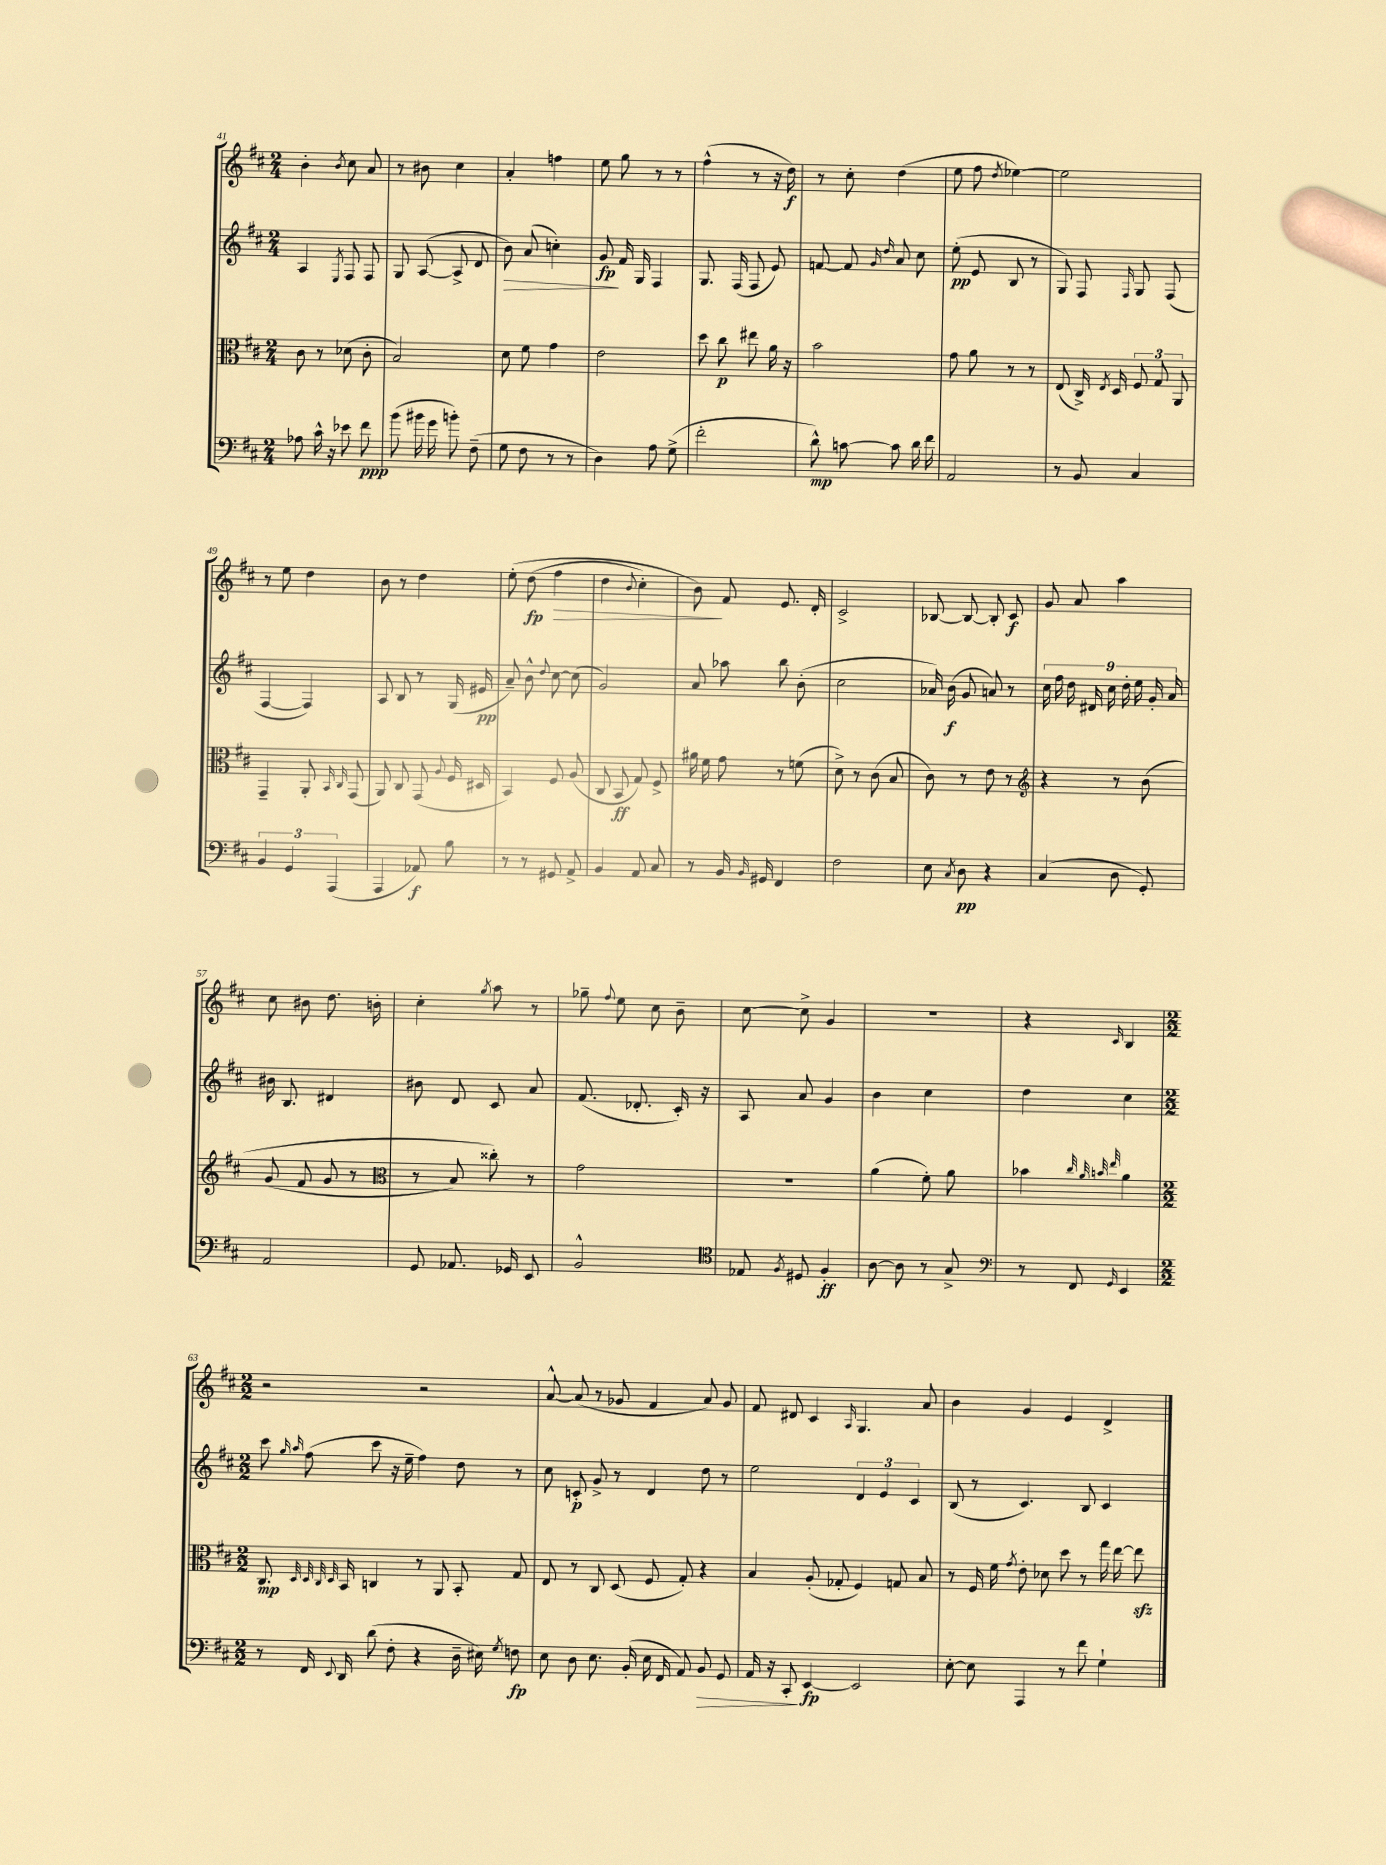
<<
\new StaffGroup <<
\new Staff = "s0" {
    \clef treble \key d \major \numericTimeSignature \time 2/4
    \autoBeamOff b'4-. \acciaccatura { b'8 } cis''8 a'8 |
    r8 bis'8 cis''4 |
    a'4-. f''4 |
    e''8 g''8 r8 r8 |
    fis''4-^( r8 r16 d''16\f) |
    r8 cis''8-. d''4( |
    e''8 fis''8 \acciaccatura { d''8 } ees''4~) |
    ees''2 |
    r8 e''8 d''4 |
    b'8 r8 d''4 |
    e''8-.\( d''8\fp( fis''4\> |
    d''4 \appoggiatura { b'8 } cis''4-.) |
    b'8\!\) fis'8 e'8. d'16-. |
    cis'2-> |
    bes8~ bes8~ bes8-. cis'8\f |
    g'8 a'8 a''4 |
    cis''8 bis'8 d''8. b'16-. |
    cis''4-. \acciaccatura { g''8 } a''8 r8 |
    ges''8-- \appoggiatura { fis''8 } e''8 cis''8 b'8-- |
    cis''8~ cis''8-> g'4 |
    R2 |
    r4 \grace { cis'16 } b4 |
    \numericTimeSignature \time 2/2 r2 r2 |
    a'8~-^ a'8( r8 ges'8 fis'4 a'8) ges'8 |
    fis'8 dis'8 cis'4 \grace { a16 } g4. a'8 |
    b'4 g'4 e'4 d'4-> \bar "|." |
}
\new Staff = "s1" {
    \clef treble \key d \major \numericTimeSignature \time 2/4
    \autoBeamOff a4 \acciaccatura { e8 } fis8 fis8 |
    g8 a8~( a8-> d'8 |
    b'8\>) a'8( c''4-.) |
    g'8\fp\! fis'16 g16 fis4 |
    g8. fis16( fis8 e'8) |
    f'8~ f'8 \grace { g'16 d''16 } a'8 cis''8 |
    e''8-.\pp( e'8 b8 r8 |
    g8) fis8 \grace { fis16 } g8 fis8( |
    fis4~ fis4) |
    a8 b8 r8 g16( eis'16\pp |
    a'8--) b'8-^ \appoggiatura { d''8 } cis''8~ cis''8( |
    g'2) |
    a'8 aes''8 b''8 b'8-.( |
    cis''2 |
    aes'16) b'16\f( g'8 a'8) r8 |
    \tuplet 9/8 { cis''16 fis''16 d''16 dis'16 cis''16 d''16-. e''16 g'16-. a'16 } |
    bis'16 b8. dis'4 |
    bis'8 d'8 cis'8 a'8 |
    fis'8.( des'8.-. cis'16-.) r16 |
    a8 a'8 g'4 |
    b'4 cis''4 |
    d''4 cis''4 |
    \numericTimeSignature \time 2/2 cis'''8 \grace { g''16 a''16 } fis''8( cis'''8 r16 e''16-- fis''4) d''8 r8 |
    cis''8 c'8-.\p g'8-> r8 d'4 d''8 r8 |
    e''2 \tuplet 3/2 { d'4 e'4 cis'4 } |
    b8( r8 cis'4.) b8 cis'4 \bar "|." |
}
\new Staff = "s2" {
    \clef alto \key d \major \numericTimeSignature \time 2/4
    \autoBeamOff cis'8 r8 des'8( cis'8-. |
    b2) |
    d'8 fis'8 g'4 |
    e'2 |
    d''8 cis''8\p eis''8 a'16 r16 |
    b'2 |
    g'8 a'8 r8 r8 |
    e8( cis16->) \acciaccatura { e8 } d16 \tuplet 3/2 { fis8 g8 a,8 } |
    g,4-- a,8-. \grace { b,16 cis16 } g,8( |
    a,8) cis8 g,8( \appoggiatura { a8 } fis16 dis16 |
    b,4) fis8 a8( |
    cis8 b,8\ff g8) fis8-> |
    ais'16 fis'16 g'8 r8 f'8( |
    d'8->) r8 cis'8( b8 |
    cis'8) r8 e'8 r8 |
    \clef treble r4 r8 b'8\( |
    g'8( fis'8 g'8 r8 |
    \clef alto r8 b8) cisis''8-.\) r8 |
    g'2 |
    R2 |
    a'4( fis'8-.) a'8 |
    bes'4 \grace { cis''32 a'32 b'32 e''32 } a'4 |
    \numericTimeSignature \time 2/2 cis8.\mp \grace { d32 d32 cis32 d32 } b,16 c4 r8 a,8 b,8-. g8 |
    e8 r8 cis8 d8( fis8 g8-.) r4 |
    b4 a8-.( ges8-. fis4) g8 b8 |
    r8 fis16 fis'16 \acciaccatura { g'8 } e'8-. des'8 d''8 r8 g''16 e''16~ e''8\sfz \bar "|." |
}
\new Staff = "s3" {
    \clef bass \key d \major \numericTimeSignature \time 2/4
    \autoBeamOff aes8 cis'16-^ r16 ees'8 fis'8\ppp |
    b'8( bis'16 g'16 b'8-.) fis8--( |
    g8 fis8 r8 r8 |
    d4) a8 g8->( |
    fis'2-. |
    d'8-^\mp) c'8~ c'8 d'16 fis'16 |
    a,2 |
    r8 b,8 cis4 |
    \tuplet 3/2 { b,4 g,4 a,,4( } |
    a,,4 aes,8\f) b8 |
    r8 r8 gis,8 a,8-> |
    b,4 a,8 cis8 |
    r8 b,16 \grace { b,16 } gis,16 fis,4 |
    fis2 |
    e8 \acciaccatura { cis8 } d8\pp r4 |
    cis4( d8 g,8-.) |
    a,2 |
    g,8 aes,8. ges,16 e,8 |
    b,2-^ |
    \clef tenor ees8 \acciaccatura { fis8 } dis8 fis4-.\ff |
    a8~ a8 r8 g8-> |
    \clef bass r8 fis,8 \grace { g,16 } e,4 |
    \numericTimeSignature \time 2/2 r8 fis,16 \appoggiatura { e,8 } d,16 d'8( fis8-. r4 d16-- eis16) \acciaccatura { g8 } f8\fp |
    e8 d8 e8. b,16-.( e16 fis,16 a,8) b,8\> g,8 |
    a,16 r16 cis,8-.\! e,4~\fp e,2 |
    e8~-. e8 a,,4 r8 fis'8 g4-! \bar "|." |
}
>>
>>
\layout { \context { \Score currentBarNumber = #41 } }
